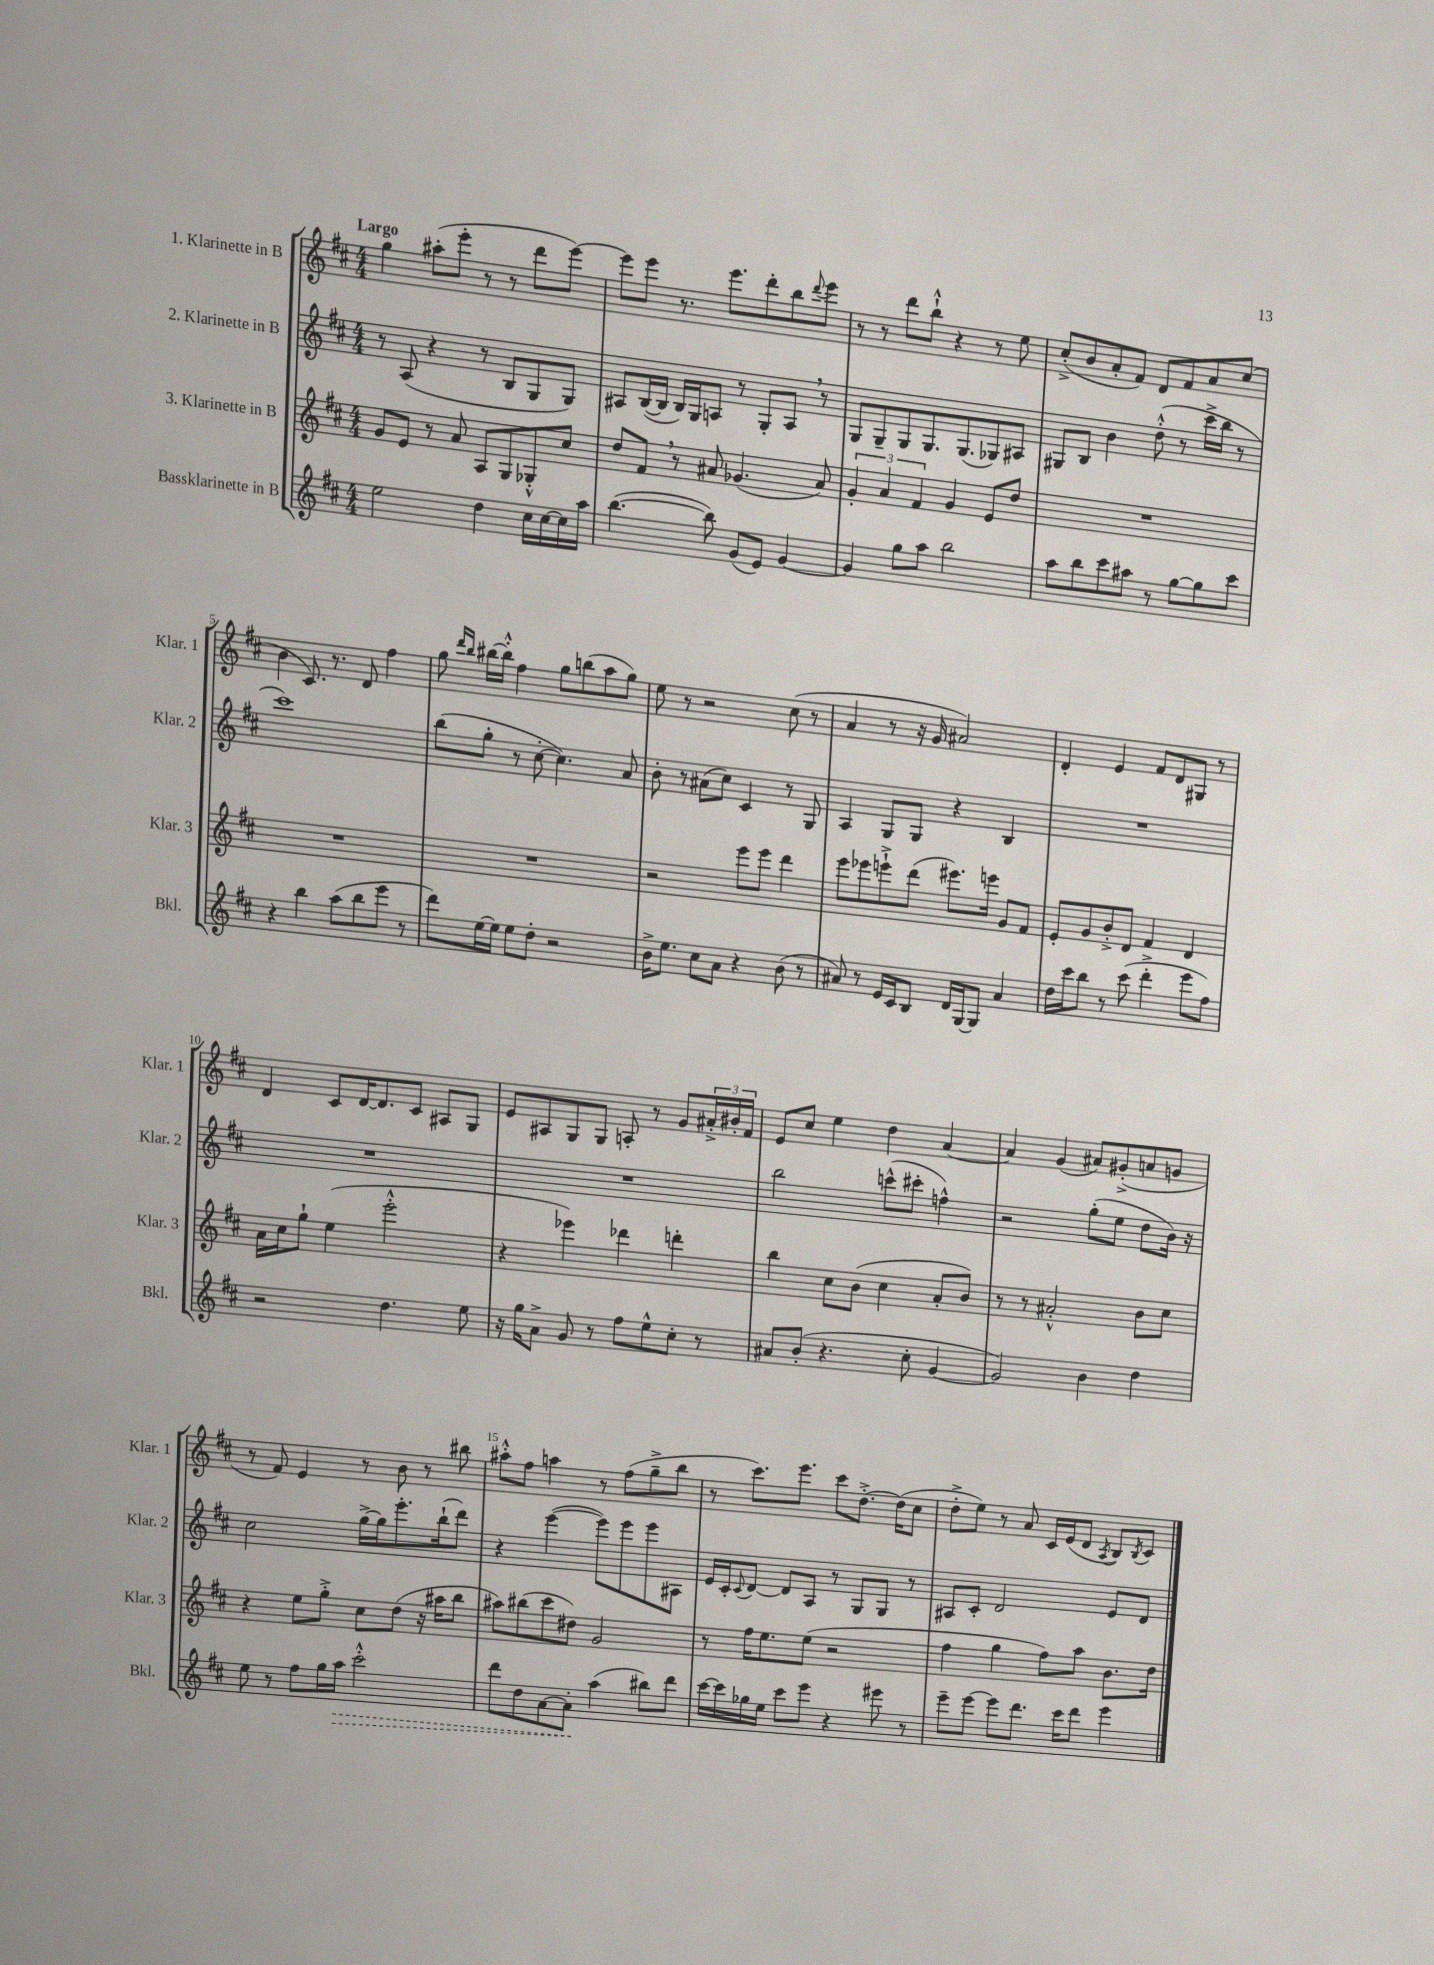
<<
\new StaffGroup <<
\new Staff = "s0" \with { instrumentName = "1. Klarinette in B" shortInstrumentName = "Klar. 1" } {
    \clef treble \key d \major \numericTimeSignature \time 4/4 \tempo "Largo"
    g''4 ais''8-.( e'''8-. r8 r8 d'''8 e'''8~) |
    e'''8 e'''8 r8. e'''8. d'''8-. b''8 \appoggiatura { d'''8 } e'''8 |
    r8 r8 d'''8 b''8-!-^ r4 r8 e''8 |
    cis''8-.->( b'8 a'8-. fis'8) d'8 fis'8 a'8 cis''8( |
    b'4 cis'8.) r8. d'8 fis''4 |
    g''8 \grace { d'''16 b''16 } bis''16~ bis''16-.-^ fis''4 g''8 b''8( a''8 g''8) |
    e''8 r8 r2 cis''8( r8 |
    a'4 r8 r16 g'16 ais'2) |
    d'4-. e'4 fis'8 d'8 gis8 r8 |
    d'4 cis'8 d'16~ d'8. cis'8 ais8 g8 |
    e'8 ais8 g8 g8 a8-. r8 g'8 \tuplet 3/2 { ais'16-.-> bis'16-. fis'16 } |
    e'8 cis''8 e''4 d''4 a'4~ |
    a'4 g'4( ais'8) gis'8-.->( a'8 g'8 |
    r8 fis'8) e'4 r8 b'8 r8 bis''8 |
    ais''8-.-^ fis''8 a''4 r8 fis''8( g''8---> b''8 |
    r8 cis'''8.) e'''8. cis'''8 d''8.~-.-> d''16( cis''8 |
    d''8-.-> e''8) r8 a'8 cis'16 e'16( d'8 \acciaccatura { a8 } b8) \acciaccatura { b8 } cis'8 \bar "|." |
}
\new Staff = "s1" \with { instrumentName = "2. Klarinette in B" shortInstrumentName = "Klar. 2" } {
    \clef treble \key d \major \numericTimeSignature \time 4/4
    r8 a8( r4 r8 b8 g8 g8) |
    ais8 b16~( b16 b16) g16 a8 r8 g8-. a8 \breathe r8 |
    g8 g8-- g8 g8. g8.( ges8) ais8 |
    gis8 b8 b'4 d''8-.-^( r8 cis'''16-> b''16 r8 |
    cis'''1) |
    b''8( g''8-. r8 cis''8~-. cis''4.) a'8 |
    b'8-. r8 ais'8( cis''8) cis'4 r8 g8 |
    a4 g8 g8 r4 b4 |
    R1 |
    R1 |
    R1 |
    b''2 c'''8-^( cis'''8-. f''4-^) |
    r2 g''8-.( e''8 d''8 b'16) r16 |
    cis''2 g''16~-> g''16 e'''8.-. b''16-!( d'''8) |
    r4 e'''4~( e'''8) e'''8 e'''8 ais8 |
    e'16 cis'16-. \appoggiatura { cis'8 } d'8~ d'8 a8 r8 g8 g8 r8 |
    ais8 cis'8-. d'2 e'8 d'8 \bar "|." |
}
\new Staff = "s2" \with { instrumentName = "3. Klarinette in B" shortInstrumentName = "Klar. 3" } {
    \clef treble \key d \major \numericTimeSignature \time 4/4
    g'8 e'8 r8 a'8 a8 g8 ges8-.-^ cis''8 |
    d''8 fis'8 \breathe r8 ais'8 ges'4.( ais'8) |
    \tuplet 3/2 { g'4-. a'4 fis'4 } g'4 e'8 d''8 |
    R1 |
    R1 |
    R1 |
    r2 e'''8 e'''8 d'''4 |
    e'''8 ees'''8 e'''8-!-> d'''8( eis'''8.) e'''16 g'8 fis'8 |
    e'8-. g'8 b'8-.-> d'8 fis'4 d'4 |
    a'16 cis''16 g''8-! e''4( e'''2-.-^ |
    r4 ees'''4) des'''4 d'''4-. |
    b''4 cis''8 b'8( cis''4 a'8-. b'8) |
    r8 r8 ais'2-.-^ b'8 cis''8 |
    r4 e''8 g''8-.-> cis''8 d''8( r16 ais''16 b''8 |
    ais''8) bis''8( cis'''8 dis''8) g'2 |
    r8 fis''16 e''8. e''8( r2 |
    fis''4 g''4 fis''8) a''8 b'8. d''16 \bar "|." |
}
\new Staff = "s3" \with { instrumentName = "Bassklarinette in B" shortInstrumentName = "Bkl." } {
    \clef treble \key d \major \numericTimeSignature \time 4/4
    e''2 d''4 cis''16 cis''16~ cis''16 a''16 |
    b''4.~( b''8) g'8( e'8) g'4~ |
    g'4 g''8 a''8 b''2 |
    a''8 b''8 cis'''8 ais''8 r8 g''8~ g''8 cis'''8 |
    r4 b''4 a''8( b''8 e'''8 r8 |
    d'''8) e''16~ e''16 e''8 d''8-. r2 |
    b'16-> e''8. cis''8 a'8 r4 b'8( r8 |
    ais'8) r8 e'16 cis'16 b8 d'16 g16~ g8 ais'4 |
    d''16 cis'''16 b''8 r8 cis'''8( d'''4-.-> e'''8 fis''8) |
    r2 d''4. e''8 |
    r16 g''16 a'8-> g'8 r8 fis''8 e''8-^ cis''8-. r8 |
    ais'8 b'8-.( r4. cis''8-. g'4~ |
    g'2) b'4 d''4 |
    e''8 r8 fis''8 g''16 \once \override Hairpin.style = #'dashed-line a''16\> cis'''2-.-^ |
    d'''8 d''8 a'8~ a'8-.\! a''4( bis''8) d'''8 |
    cis'''16~ cis'''16 ges''16 e''16 cis'''8 e'''8 r4 eis'''8 r8 |
    e'''8-- e'''8~ e'''8 d'''8. cis'''16 d'''8 e'''4 \bar "|." |
}
>>
>>
\layout { \context { \Score \override BarNumber.break-visibility = ##(#f #t #t) barNumberVisibility = #(every-nth-bar-number-visible 5) } }
